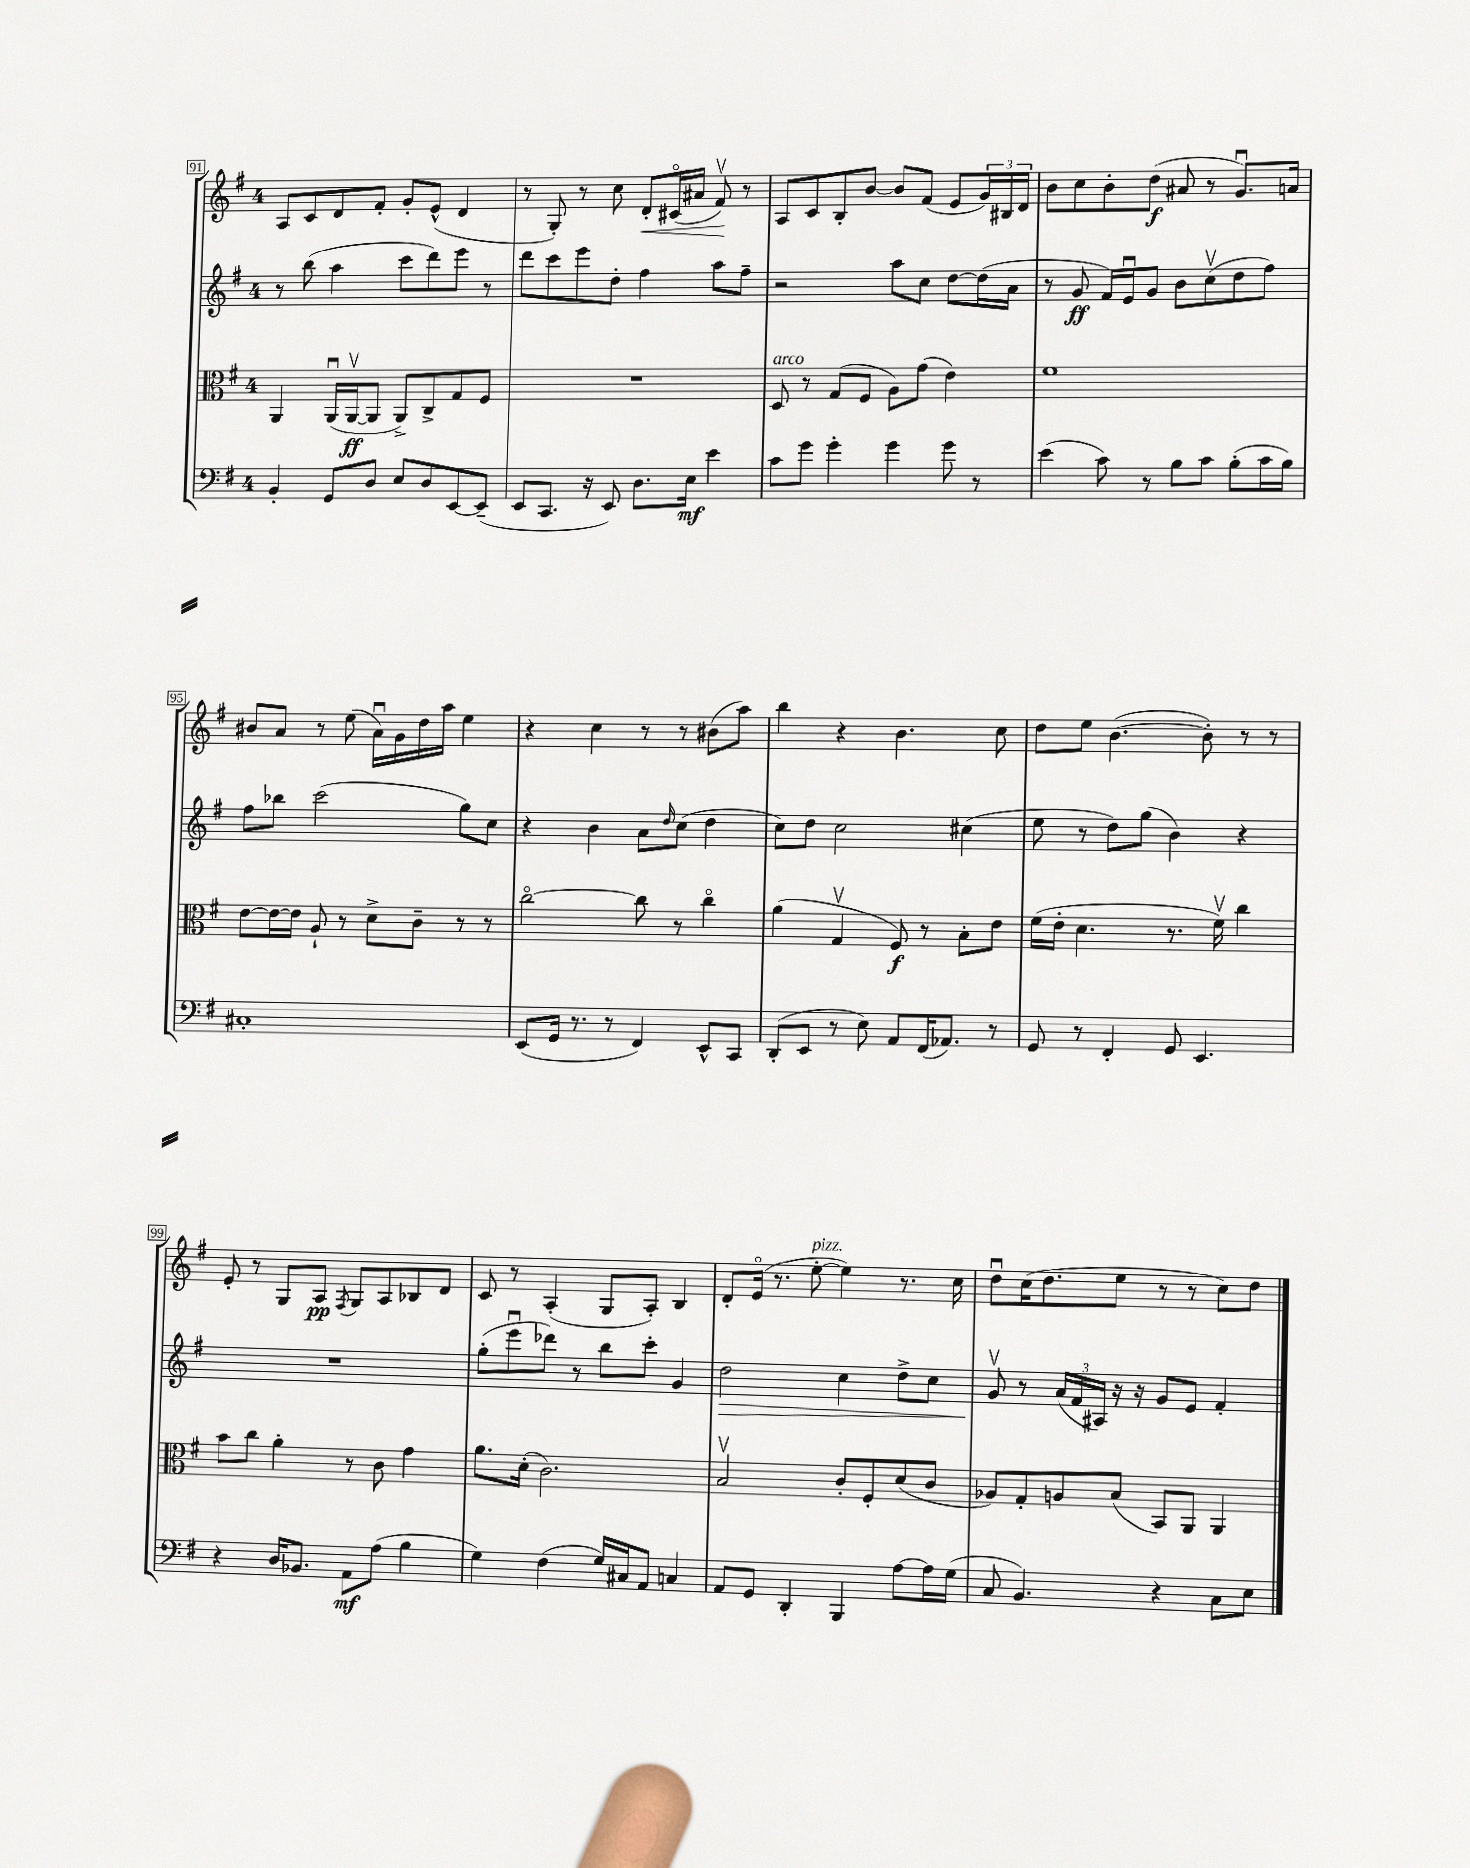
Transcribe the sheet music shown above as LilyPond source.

<<
\new StaffGroup <<
\new Staff = "s0" {
    \clef treble \key g \major \once \override Staff.TimeSignature.style = #'single-digit \time 4/4
    a8 c'8 d'8 fis'8-. g'8-. e'8-^( d'4 |
    r8 g8-.) r8 c''8 d'8-.\< cis'16\flageolet( ais'16 fis'8\upbow\!) r8 |
    a8 c'8 b8-. b'8~ b'8 fis'8( e'8 \tuplet 3/2 { g'16) bis16 d'16 } |
    b'8 c''8 b'8-. d''8\f( ais'8 r8 g'8.\downbow) a'16 |
    bis'8 a'8 r8 e''8( a'16\downbow) g'16 d''16 a''16 e''4 |
    r4 c''4 r8 r8 bis'8( a''8) |
    b''4 r4 b'4. c''8 |
    d''8 e''8 b'4.~( b'8-.) r8 r8 |
    e'8-. r8 g8 a8\pp \acciaccatura { fis8 } g8 a8 bes8 d'8 |
    c'8 r8 a4-.( g8 a8-.) b4 |
    d'8-. e'16\flageolet( r8. e''8~-.^\markup { \italic "pizz." } e''4) r8. c''16 |
    d''8\downbow c''16( d''8. e''8 r8 r8 c''8) d''8 \bar "|." |
}
\new Staff = "s1" {
    \clef treble \key g \major \once \override Staff.TimeSignature.style = #'single-digit \time 4/4
    r8 b''8( a''4 c'''8 d'''8) e'''8 r8 |
    d'''8 c'''8 e'''8 d''8-. fis''4 a''8 fis''8-- |
    r2 a''8 c''8 d''8~ d''16( a'16 |
    r8 g'8\ff fis'16) e'16\downbow g'8 b'8 c''8\upbow( d''8 fis''8) |
    fis''8 bes''8 c'''2( g''8) c''8 |
    r4 b'4 a'8 \grace { d''16 } c''8( d''4 |
    c''8) d''8 c''2 cis''4( |
    e''8 r8 d''8) g''8( b'4) r4 |
    R1 |
    g''8-.( e'''8\downbow des'''8) r8 b''8 c'''8-. g'4 |
    d''2\> c''4 d''8-> c''8 |
    g'8\upbow\! r8 \tuplet 3/2 { a'16( fis'16 ais16) } r16 r16 g'8 e'8 fis'4-. \bar "|." |
}
\new Staff = "s2" {
    \clef alto \key g \major \once \override Staff.TimeSignature.style = #'single-digit \time 4/4
    a,4 a,16\downbow( a,16~\upbow\ff a,8 a,8->) c8-> g8 fis8 |
    R1 |
    d8^\markup { \italic "arco" } r8 g8( fis8 a8) g'8( e'4) |
    fis'1 |
    e'8~ e'16~ e'16 a8-! r8 d'8-> c'8-- r8 r8 |
    c''2~\flageolet c''8 r8 c''4\flageolet |
    a'4( g4\upbow fis8\f) r8 b8-. e'8 |
    fis'16( e'16-. d'4. r8. fis'16\upbow) c''4 |
    b'8 c''8 a'4-. r8 c'8 g'4 |
    a'8. d'16-.( c'2.) |
    b2\upbow c'8-. fis8-. d'8( c'8 |
    aes8) g8-. a8 b8( b,8) a,8 a,4 \bar "|." |
}
\new Staff = "s3" {
    \clef bass \key g \major \once \override Staff.TimeSignature.style = #'single-digit \time 4/4
    b,4-. g,8 d8 e8 d8 e,8~ e,8--( |
    e,8 c,8. r16 e,8) d8. e16\mf e'4 |
    c'8 g'8 g'4-. g'4 g'8 r8 |
    e'4( c'8) r8 b8 c'8 b8-.( c'16 b16) |
    cis1-. |
    e,8( g,16 r8. r8 fis,4) e,8-^ c,8 |
    d,8-.( e,8 r8 e8) a,8 fis,16( aes,8.) r8 |
    g,8 r8 fis,4-. g,8 e,4. |
    r4 d16 bes,8. a,8\mf a8( b4 |
    g4) fis4( g16) cis16 a,8 c4 |
    a,8 g,8 d,4-. b,,4 a8~ a16 g16( |
    c8 b,4.) r4 c8 e8 \bar "|." |
}
>>
>>
\layout { \context { \Score currentBarNumber = #91 \override BarNumber.stencil = #(make-stencil-boxer 0.1 0.3 ly:text-interface::print) } }
